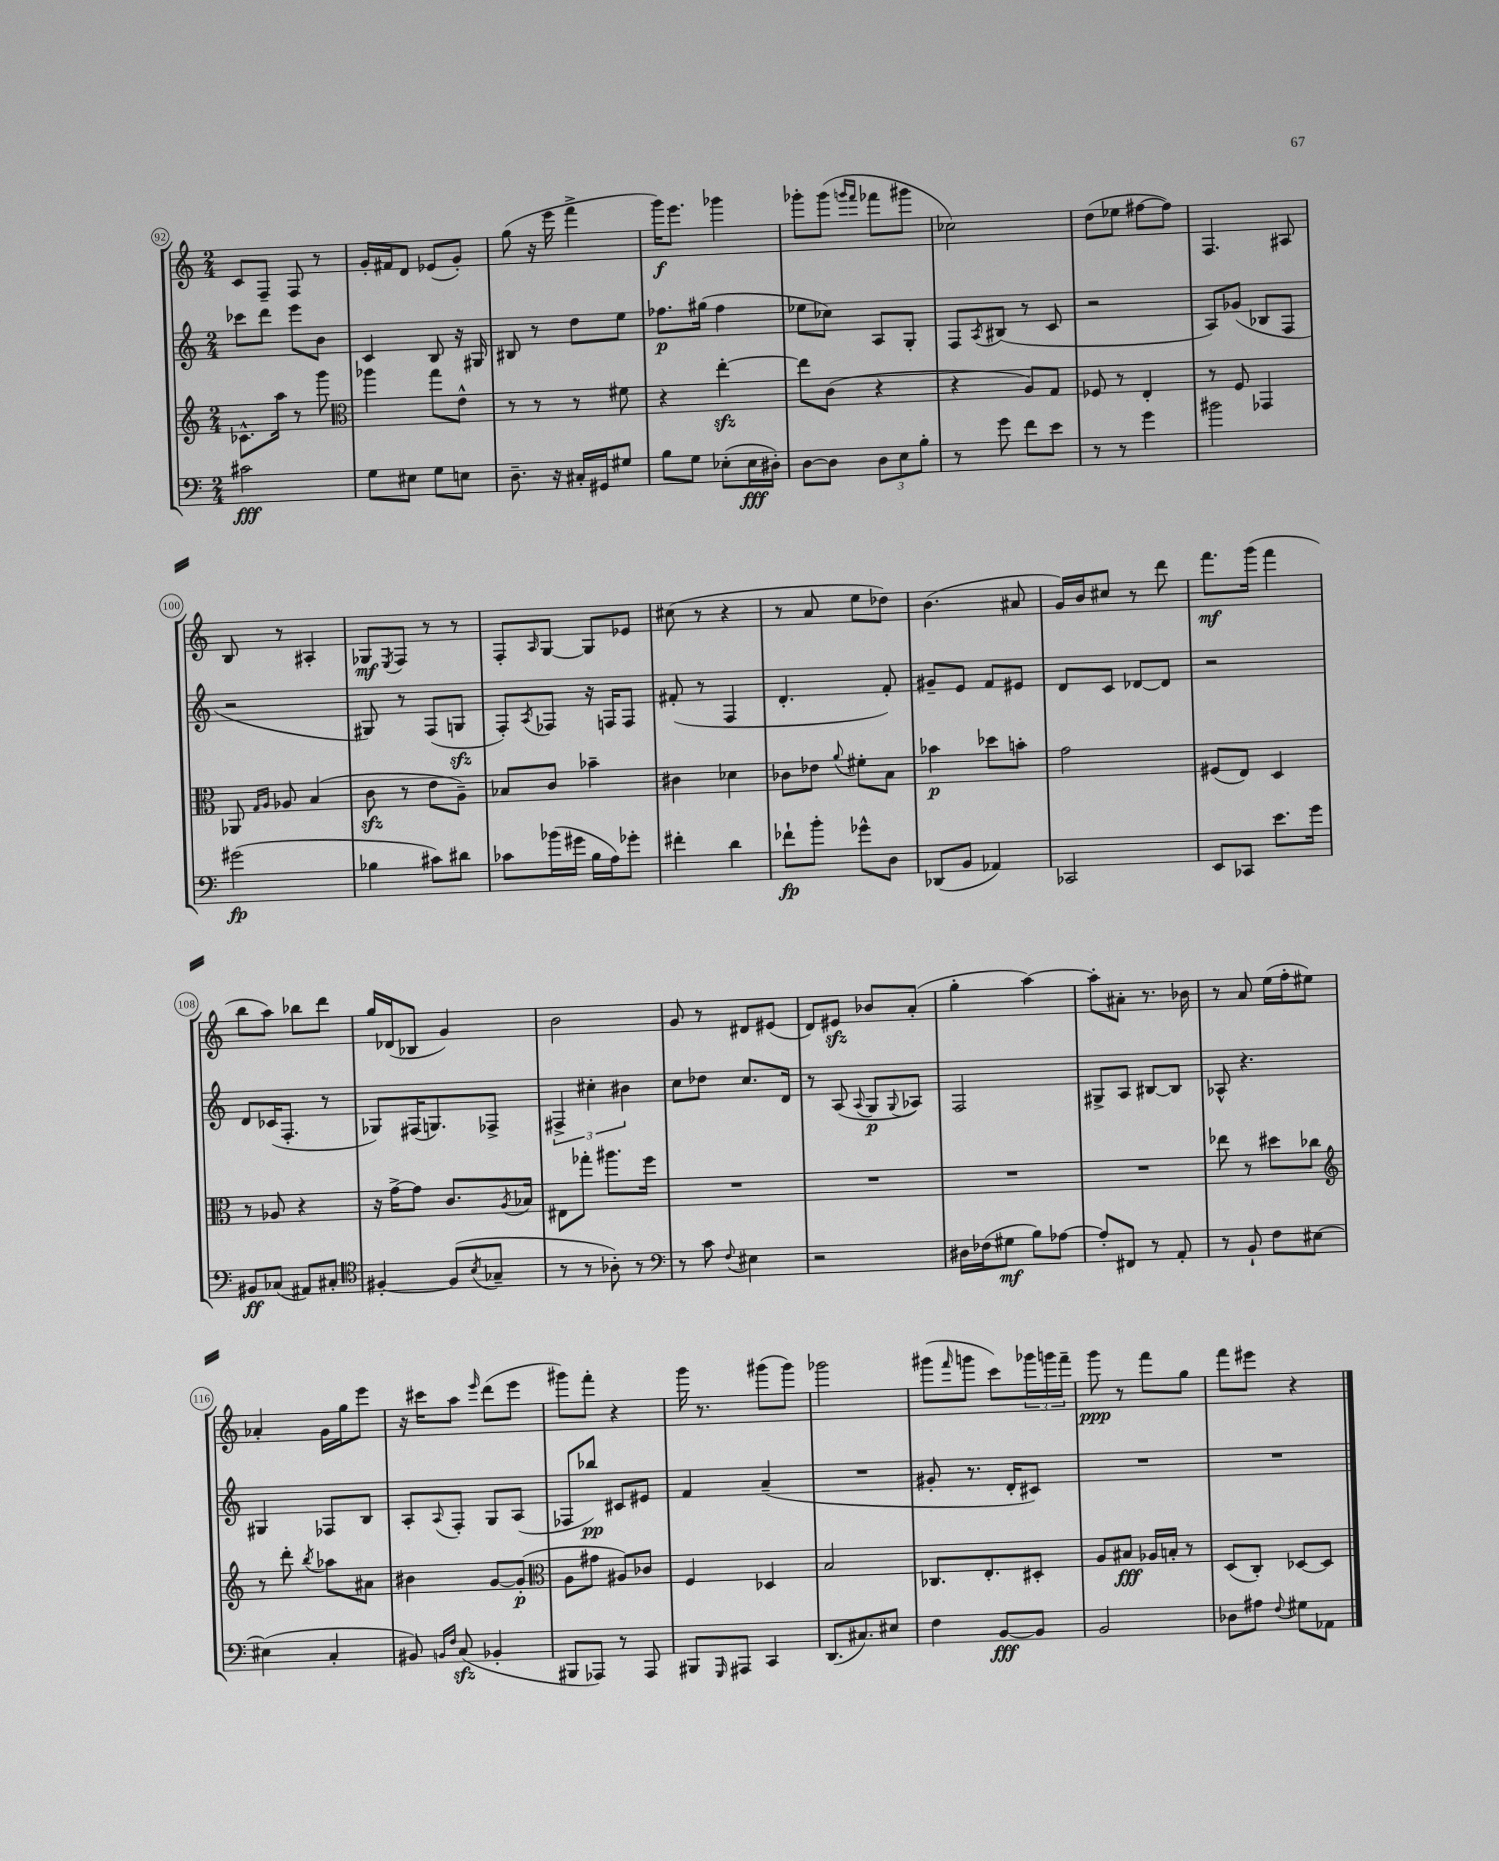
<<
\new StaffGroup <<
\new Staff = "s0" {
    \clef treble \key c \major \numericTimeSignature \time 2/4
    c'8 f8-- f8 r8 |
    g'16-. fis'16 d'8 ees'8( g'8-.) |
    g''8( r16 e'''16 f'''4-> |
    g'''16\f) e'''8. ges'''4 |
    ges'''8-. ges'''8( \grace { g'''16 f'''16 } fes'''8 gis'''8 |
    ces''2) |
    d''8( ees''8 fis''8~ fis''8) |
    f4. ais8 |
    b8 r8 ais4-. |
    ges8\mf \acciaccatura { e8 } f8 r8 r8 |
    f8-. \grace { a16 } g8~ g8 ees'8 |
    cis''8( r8 r4 |
    r8 a'8 e''8 des''8) |
    b'4.( ais'8 |
    g'16) b'16 cis''8 r8 d'''8 |
    f'''8.\mf g'''16( f'''4 |
    b''8 a''8) bes''8 d'''8 |
    g''16 des'16( bes8 g'4) |
    b'2 |
    g'8 r8 dis'8 eis'8( |
    d'8) eis'8\sfz bes'8 a'8-.( |
    g''4-. a''4~) |
    a''8-. ais'8-. r8. bes'16 |
    r8 a'8 e''16( f''16-. eis''8) |
    aes'4-. g'16 g''16 e'''8 |
    r16 cis'''16 a''8 \grace { e'''16 } d'''8( e'''8 |
    gis'''8) f'''8-. r4 |
    g'''16 r8. gis'''8( gis'''8) |
    ges'''2 |
    gis'''8( \grace { f'''16 } g'''8 c'''8) \tuplet 3/2 { ges'''16 g'''16 f'''16-- } |
    g'''8\ppp r8 f'''8 g''8 |
    f'''8 eis'''8 r4 \bar "|." |
}
\new Staff = "s1" {
    \clef treble \key c \major \numericTimeSignature \time 2/4
    ces'''8 d'''8 e'''8 b'8 |
    c'4 b8 r16 gis16 |
    bis8 r8 d''8 e''8 |
    fes''8.\p gis''16( fes''4 |
    ees''8 ces''8) a8 g8-. |
    f8 \acciaccatura { a8 } bis8( r8 c'8 |
    r2 |
    a8) ges'8( bes8 f8 |
    r2 |
    gis8) r8 f8( g8\sfz |
    f8-.) \acciaccatura { a8 } fes8 r16 f16 f8 |
    fis'8-.( r8 f4 |
    d'4.-. f'8-.) |
    gis'8-- e'8 f'8 eis'8 |
    d'8 c'8 des'8~ des'8 |
    r2 |
    d'8 ces'16( f8.-. r8 |
    ges8) fis16( g8.) fes8-> |
    \tuplet 3/2 { fis4-> cis''4-. bis'4 } |
    c''8 des''8 c''8. d'16 |
    r8 a8( \appoggiatura { a8 } g8\p \appoggiatura { g8 } aes8) |
    f2 |
    gis8-> a8 bis8~ bis8 |
    aes8-^ r4. |
    gis4 fes8 b8 |
    a8-. \appoggiatura { a8 } f8-. g8 a8( |
    fes8 bes''8\pp) cis'8 eis'8 |
    f'4 a'4--( |
    R2 |
    gis'8-. r8. d'16-. cis'8) |
    R2 |
    R2 \bar "|." |
}
\new Staff = "s2" {
    \clef treble \key c \major \numericTimeSignature \time 2/4
    ces'8.-^ a''16 r8 g'''8 |
    \clef alto aes''4 g''8 e'8-^ |
    r8 r8 r8 fis'8 |
    r4 e''4~-.\sfz |
    e''8 c'8( r4 |
    r4 a8) g8 |
    fes8 r8 e4-. |
    r8 f8 ges,4 |
    aes,8 \grace { g16 a16 } aes8 b4( |
    c'8\sfz r8 e'8 a8--) |
    bes8 c'8 bes'4-- |
    cis'4 des'4 |
    ces'8 ees'8 \appoggiatura { a'8 } fis'8-. b8 |
    bes'4\p des''8 b'8-. |
    g'2 |
    fis8( e8) d4 |
    r8 aes8 r4 |
    r16 g'16~-> g'8 c'8. \acciaccatura { a8 } bes16 |
    eis8 ges''8-. ais''8. f''16 |
    R2 |
    R2 |
    R2 |
    R2 |
    ees''8 r8 dis''8 ces''8 |
    \clef treble r8 d'''8-. \acciaccatura { b''8 } aes''8 ais'8 |
    bis'4 g'8~ g'8-.\p( |
    \clef alto a8 gis'8 ais8) ces'8 |
    f4 des4 |
    b2 |
    ces8. e8.-. dis8-. |
    a8 bis8\fff aes16 b16-. r8 |
    d8( c8-.) des8~ des8 \bar "|." |
}
\new Staff = "s3" {
    \clef bass \key c \major \numericTimeSignature \time 2/4
    cis'2\fff |
    g8 eis8 g8 e8 |
    d8.-- r16 cis16-. gis,16 gis8 |
    b8 g8 ees8-.( ees16\fff dis16-.) |
    d8~ d8 \tuplet 3/2 { d8 e8 b8-. } |
    r8 g'8 f'8 e'8 |
    r8 r8 g'4 |
    bis'2 |
    gis'2\fp( |
    bes4 cis'8) dis'8 |
    ces'8 bes'16( gis'16 b16 a16) ges'8-. |
    fis'4-. d'4 |
    fes'8-!\fp b'8-. ges'8-^ d8 |
    des,8( b,8 aes,4) |
    ces,2 |
    e,8 ces,8 e'8. g'16 |
    bis,8\ff ces8( ais,8) cis8-. |
    \clef tenor fis4~-. fis8( \acciaccatura { b8 } ges8-- |
    r8 r8 aes8-.) r8 |
    \clef bass r8 c'8 \appoggiatura { f8 } eis4 |
    r2 |
    dis16 fes16( gis8\mf b8) aes8~ |
    aes8-. fis,8 r8 a,8-. |
    r8 b,8-! f8 eis8~ |
    eis4( c4-. |
    bis,8) \grace { b,16 f16 } c8\sfz( bes,4-. |
    bis,,8 aes,,8) r8 aes,,8 |
    bis,,8 \grace { g,,16 } ais,,8 c,4 |
    d,8.( cis8.) eis8 |
    f4 b,8~\fff b,8 |
    b,2 |
    des8 ais8 \appoggiatura { f8 } gis8 aes,8 \bar "|." |
}
>>
>>
\layout { \context { \Score currentBarNumber = #92 \override BarNumber.stencil = #(make-stencil-circler 0.1 0.3 ly:text-interface::print) } }
